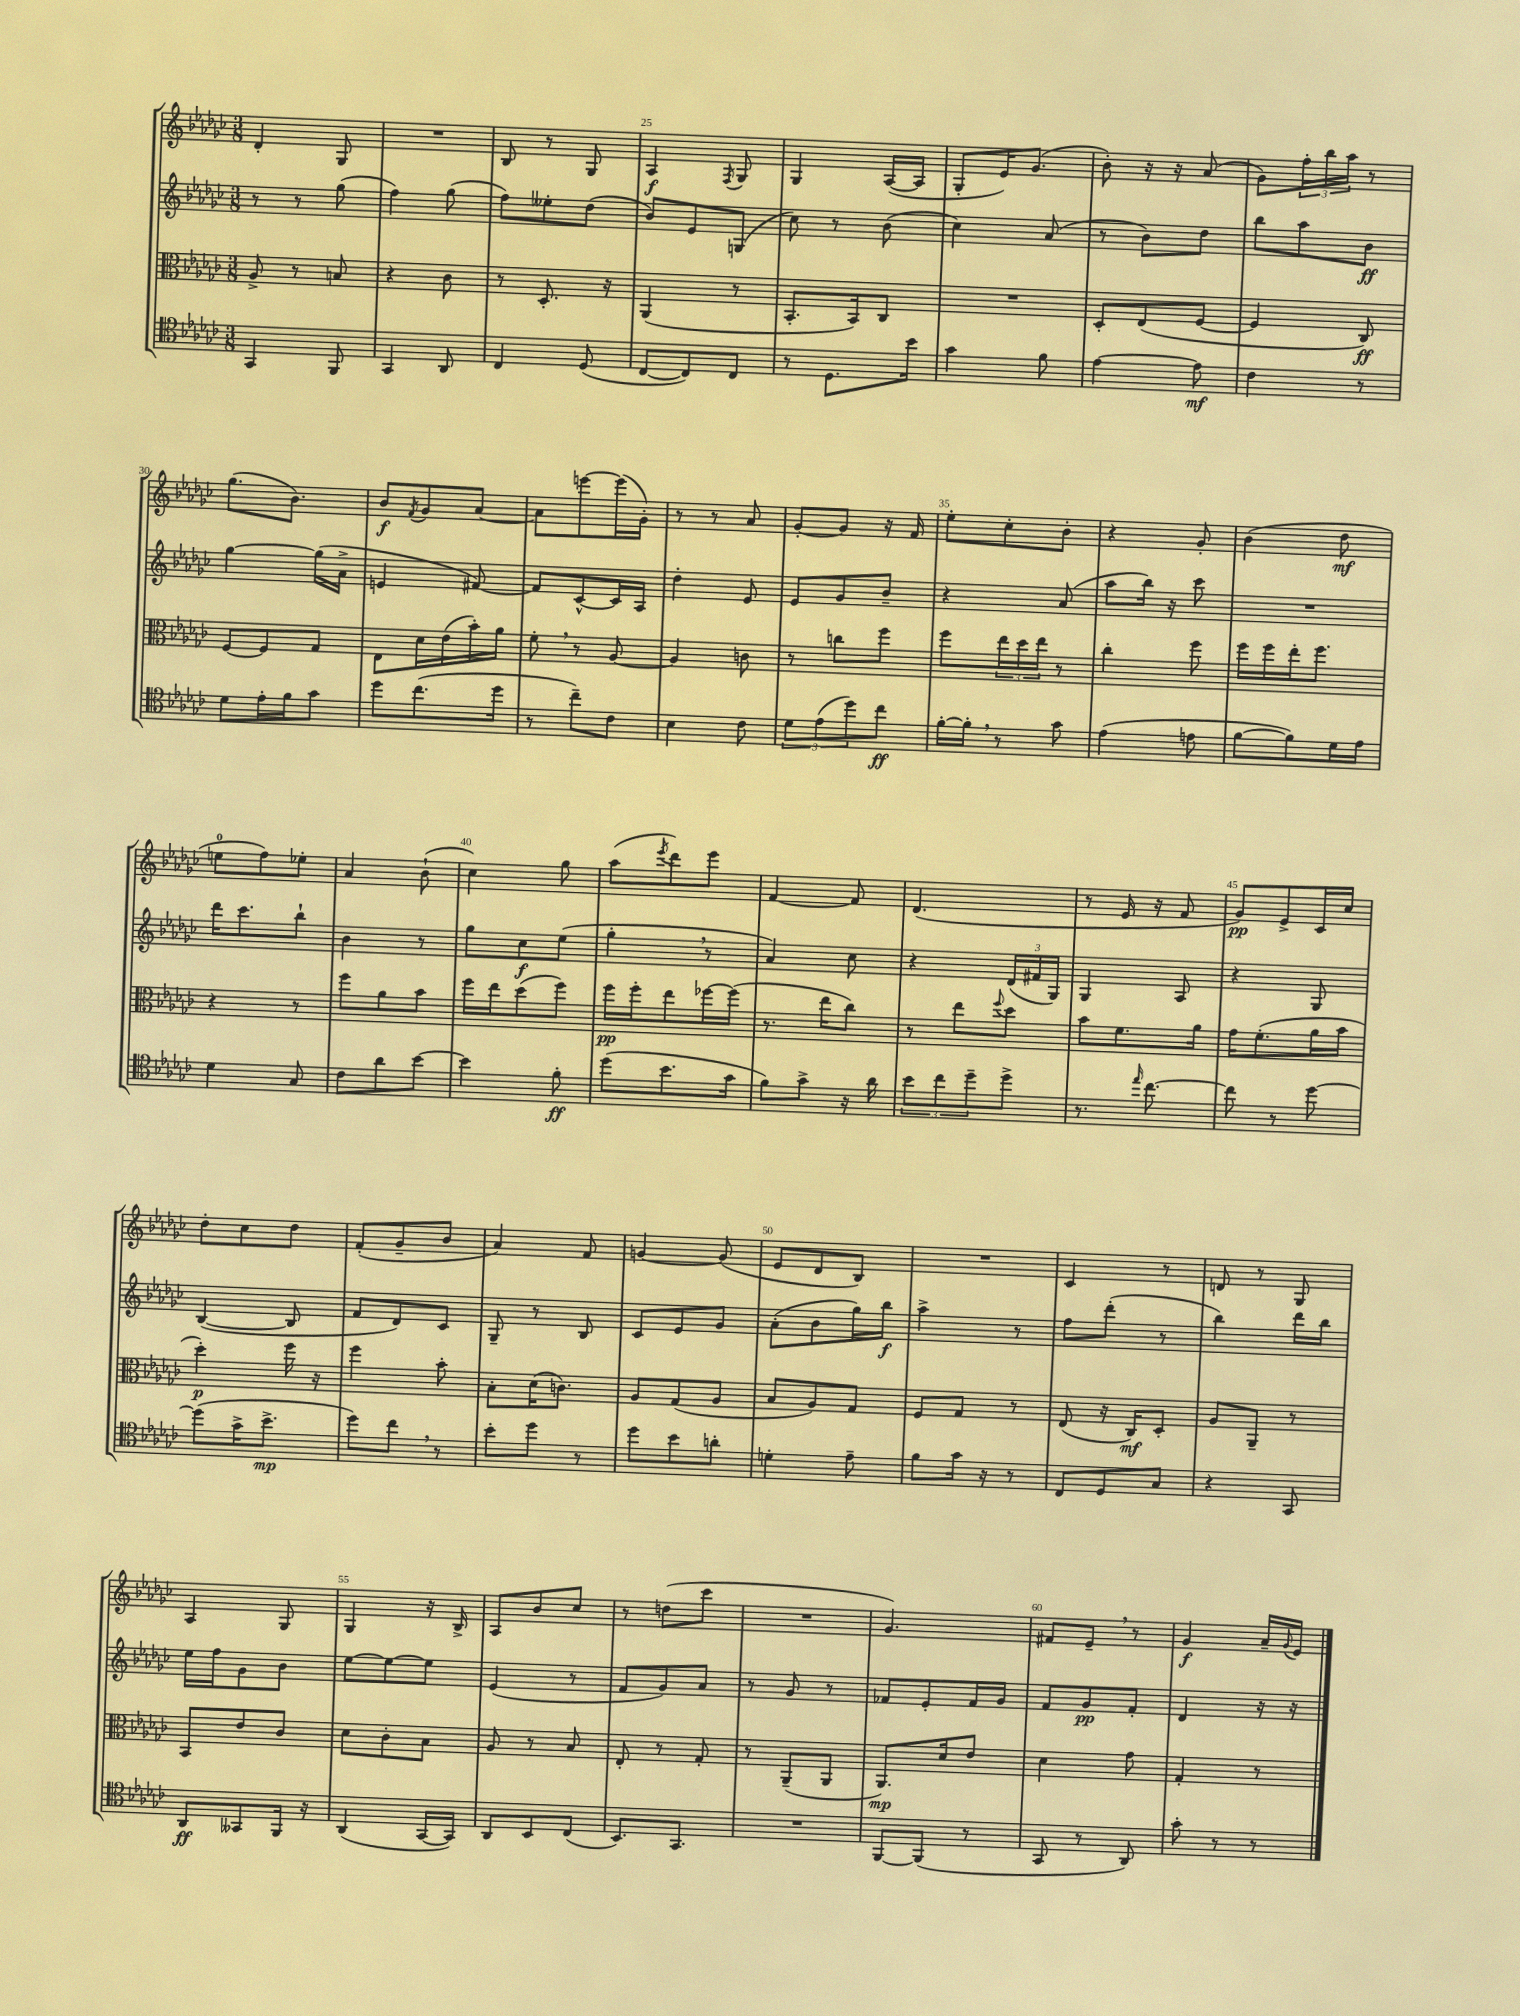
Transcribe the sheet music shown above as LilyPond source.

<<
\new StaffGroup <<
\new Staff = "s0" {
    \clef treble \key ges \major \numericTimeSignature \time 3/8
    des'4-. ges8 |
    R4. |
    bes8 r8 ges8 |
    aes4\f \acciaccatura { f8 } ges8 |
    ges4 aes16~( aes16 |
    ges8-. ees'16) ges'8.( |
    bes'8-.) r16 r16 aes'8( |
    ges'8) \tuplet 3/2 { f''16-. bes''16 aes''16 } r8 |
    ges''8.( bes'8.) |
    bes'8\f \acciaccatura { f'8 } ges'8 aes'8~ |
    aes'8 e'''8~ e'''16( ges'16-.) |
    r8 r8 aes'8 |
    ges'8~-. ges'8 r16 f'16 |
    ees''8-. ces''8-. bes'8-. |
    r4 ges'8-. |
    bes'4( des''8\mf |
    e''8-0 f''8) ees''8-. |
    aes'4 bes'8-!( |
    ces''4) ges''8 |
    aes''8( \acciaccatura { ees'''8 } des'''8) ees'''8 |
    f'4~ f'8 |
    des'4.( |
    r8 ees'16 r16 f'8 |
    ges'8\pp) ees'8-> ces'16 ces''16 |
    des''8-. ces''8 des''8 |
    f'8-.( ges'8-- bes'8 |
    aes'4) f'8 |
    g'4~ g'8( |
    ees'8 des'8 bes8) |
    R4. |
    ces'4 r8 |
    d'8 r8 ges8 |
    aes4 ges8 |
    ges4 r16 bes16-> |
    aes8 bes'8 ces''8 |
    r8 d''8( ces'''8 |
    R4. |
    ges'4.) |
    fis'8 ees'8-- \breathe r8 |
    ges'4\f aes'16-- \appoggiatura { ges'8 } ees'16 \bar "|." |
}
\new Staff = "s1" {
    \clef treble \key ges \major \numericTimeSignature \time 3/8
    r8 r8 ges''8( |
    f''4) ges''8( |
    f''8) eeses''8-. des''8( |
    bes'8) ees'8 g8( |
    ces''8) r8 bes'8( |
    ces''4) aes'8( |
    r8 bes'8) des''8 |
    bes''8 aes''8 bes'8\ff |
    ges''4~ ges''16( aes'16-> |
    e'4 fis'8~) |
    fis'8 ces'8~-^ ces'16 aes16 |
    des''4-. ees'8 |
    ees'8 ges'8 bes'8-- |
    r4 aes'8( |
    aes''8 bes''16) r16 ces'''8 |
    R4. |
    des'''16 ces'''8. bes''8-! |
    bes'4 r8 |
    ges''8 ces''8\f ees''8( |
    ges''4-. \breathe r8 |
    aes'4) ces''8 |
    r4 \tuplet 3/2 { des'16( fis'16 ges16) } |
    ges4 aes8 |
    r4 ges8 |
    bes4~( bes8 |
    f'8 des'8) ces'8 |
    ges8-- r8 bes8 |
    ces'8 ees'8 ges'8 |
    aes'8-.( bes'8 ges''16) bes''16\f |
    aes''4-> r8 |
    f''8 des'''8-.( r8 |
    bes''4) des'''16 bes''16 |
    ees''16 f''16 ges'8 bes'8 |
    ees''8~ ees''8~ ees''8 |
    ees'4( r8 |
    f'8 ges'8) aes'8 |
    r8 ges'8 r8 |
    fes'8 ees'8-. fes'16 ges'16 |
    f'8 ges'8\pp f'8-. |
    des'4 r16 r16 \bar "|." |
}
\new Staff = "s2" {
    \clef alto \key ges \major \numericTimeSignature \time 3/8
    aes8-> r8 b8 |
    r4 ces'8 |
    r8 des8.-. r16 |
    aes,4( r8 |
    bes,8.-. bes,16) ces8 |
    R4. |
    des8-. ees8( f8~ |
    f4 ces8\ff) |
    f8~ f8 ges8 |
    ees8 des'16 ees'16( bes'16-.) aes'16 |
    f'8-. \breathe r8 aes8~ |
    aes4 c'8 |
    r8 c''8 f''8 |
    f''8 \tuplet 3/2 { ees''16 des''16 ees''16 } r8 |
    ces''4-. f''8 |
    f''16 f''16 ees''16-. f''8. |
    r4 r8 |
    f''8 aes'8 bes'8 |
    f''16 ees''16 des''8( f''8) |
    f''16\pp f''16-. ees''8 fes''16~ fes''16( |
    r8. ees''16 ces''8) |
    r8 ees''8 \appoggiatura { f''8 } des''8 |
    bes'8 f'8. aes'16 |
    ges'16 f'8.-.( aes'16 bes'16 |
    des''4-.\p) f''16 r16 |
    f''4 bes'8-. |
    bes8-. des'16( c'8.) |
    aes8 ges8( aes8 |
    bes8 aes8) ges8 |
    f8 ges8 r8 |
    ees8( r16 ces16\mf) des8-. |
    aes8 aes,8-- r8 |
    bes,8 ees'8 ces'8 |
    des'8 ces'8-. bes8 |
    aes8 r8 bes8 |
    ees8-. r8 ges8-. |
    r8 aes,8--( aes,8 |
    aes,8.\mp) des'16 ees'8 |
    des'4 ges'8 |
    ges4-. r8 \bar "|." |
}
\new Staff = "s3" {
    \clef tenor \key ges \major \numericTimeSignature \time 3/8
    ges,4 f,8 |
    ges,4 aes,8 |
    ces4 des8( |
    ces8~ ces8) ces8 |
    r8 des8. bes'16 |
    ges'4 f'8 |
    ees'4~ ees'8\mf |
    ces'4 r8 |
    des'8 ees'16-. f'16 ges'8 |
    des''8 ces''8.( des''16 |
    r8 ces''8--) ces'8 |
    bes4 ces'8 |
    \tuplet 3/2 { des'8 ees'8( des''8) } ces''8\ff |
    f'16~-. f'16-. \breathe r8 ges'8 |
    ees'4( e'8 |
    f'8~ f'8) des'16 ees'16 |
    des'4 ges8 |
    ces'8 aes'8 bes'8~ |
    bes'4 f'8-.\ff |
    des''8( bes'8. ges'16 |
    f'8) ges'8-> r16 aes'16 |
    \tuplet 3/2 { bes'8 ces''8 des''8-- } des''8-> |
    r8. \grace { ees''16 } ces''8.~ |
    ces''8 r8 des''8~ |
    des''8( ges'16-> bes'8.->\mp |
    des''8) ces''8 \breathe r8 |
    bes'8-. des''8 r8 |
    des''8 bes'8 a'8-. |
    d'4-. ees'8-- |
    f'8 ges'16 r16 r8 |
    ces8 des8 ges8 |
    r4 ges,8 |
    aes,8\ff geses,8 f,16 r16 |
    aes,4( ges,16~ ges,16) |
    aes,8 bes,8 ces8( |
    bes,8.) ges,8. |
    R4. |
    f,8~ f,8( r8 |
    ges,8 r8 aes,8) |
    ges'8-. r8 r8 \bar "|." |
}
>>
>>
\layout { \context { \Score currentBarNumber = #22 \override BarNumber.break-visibility = ##(#f #t #t) barNumberVisibility = #(every-nth-bar-number-visible 5) } }
